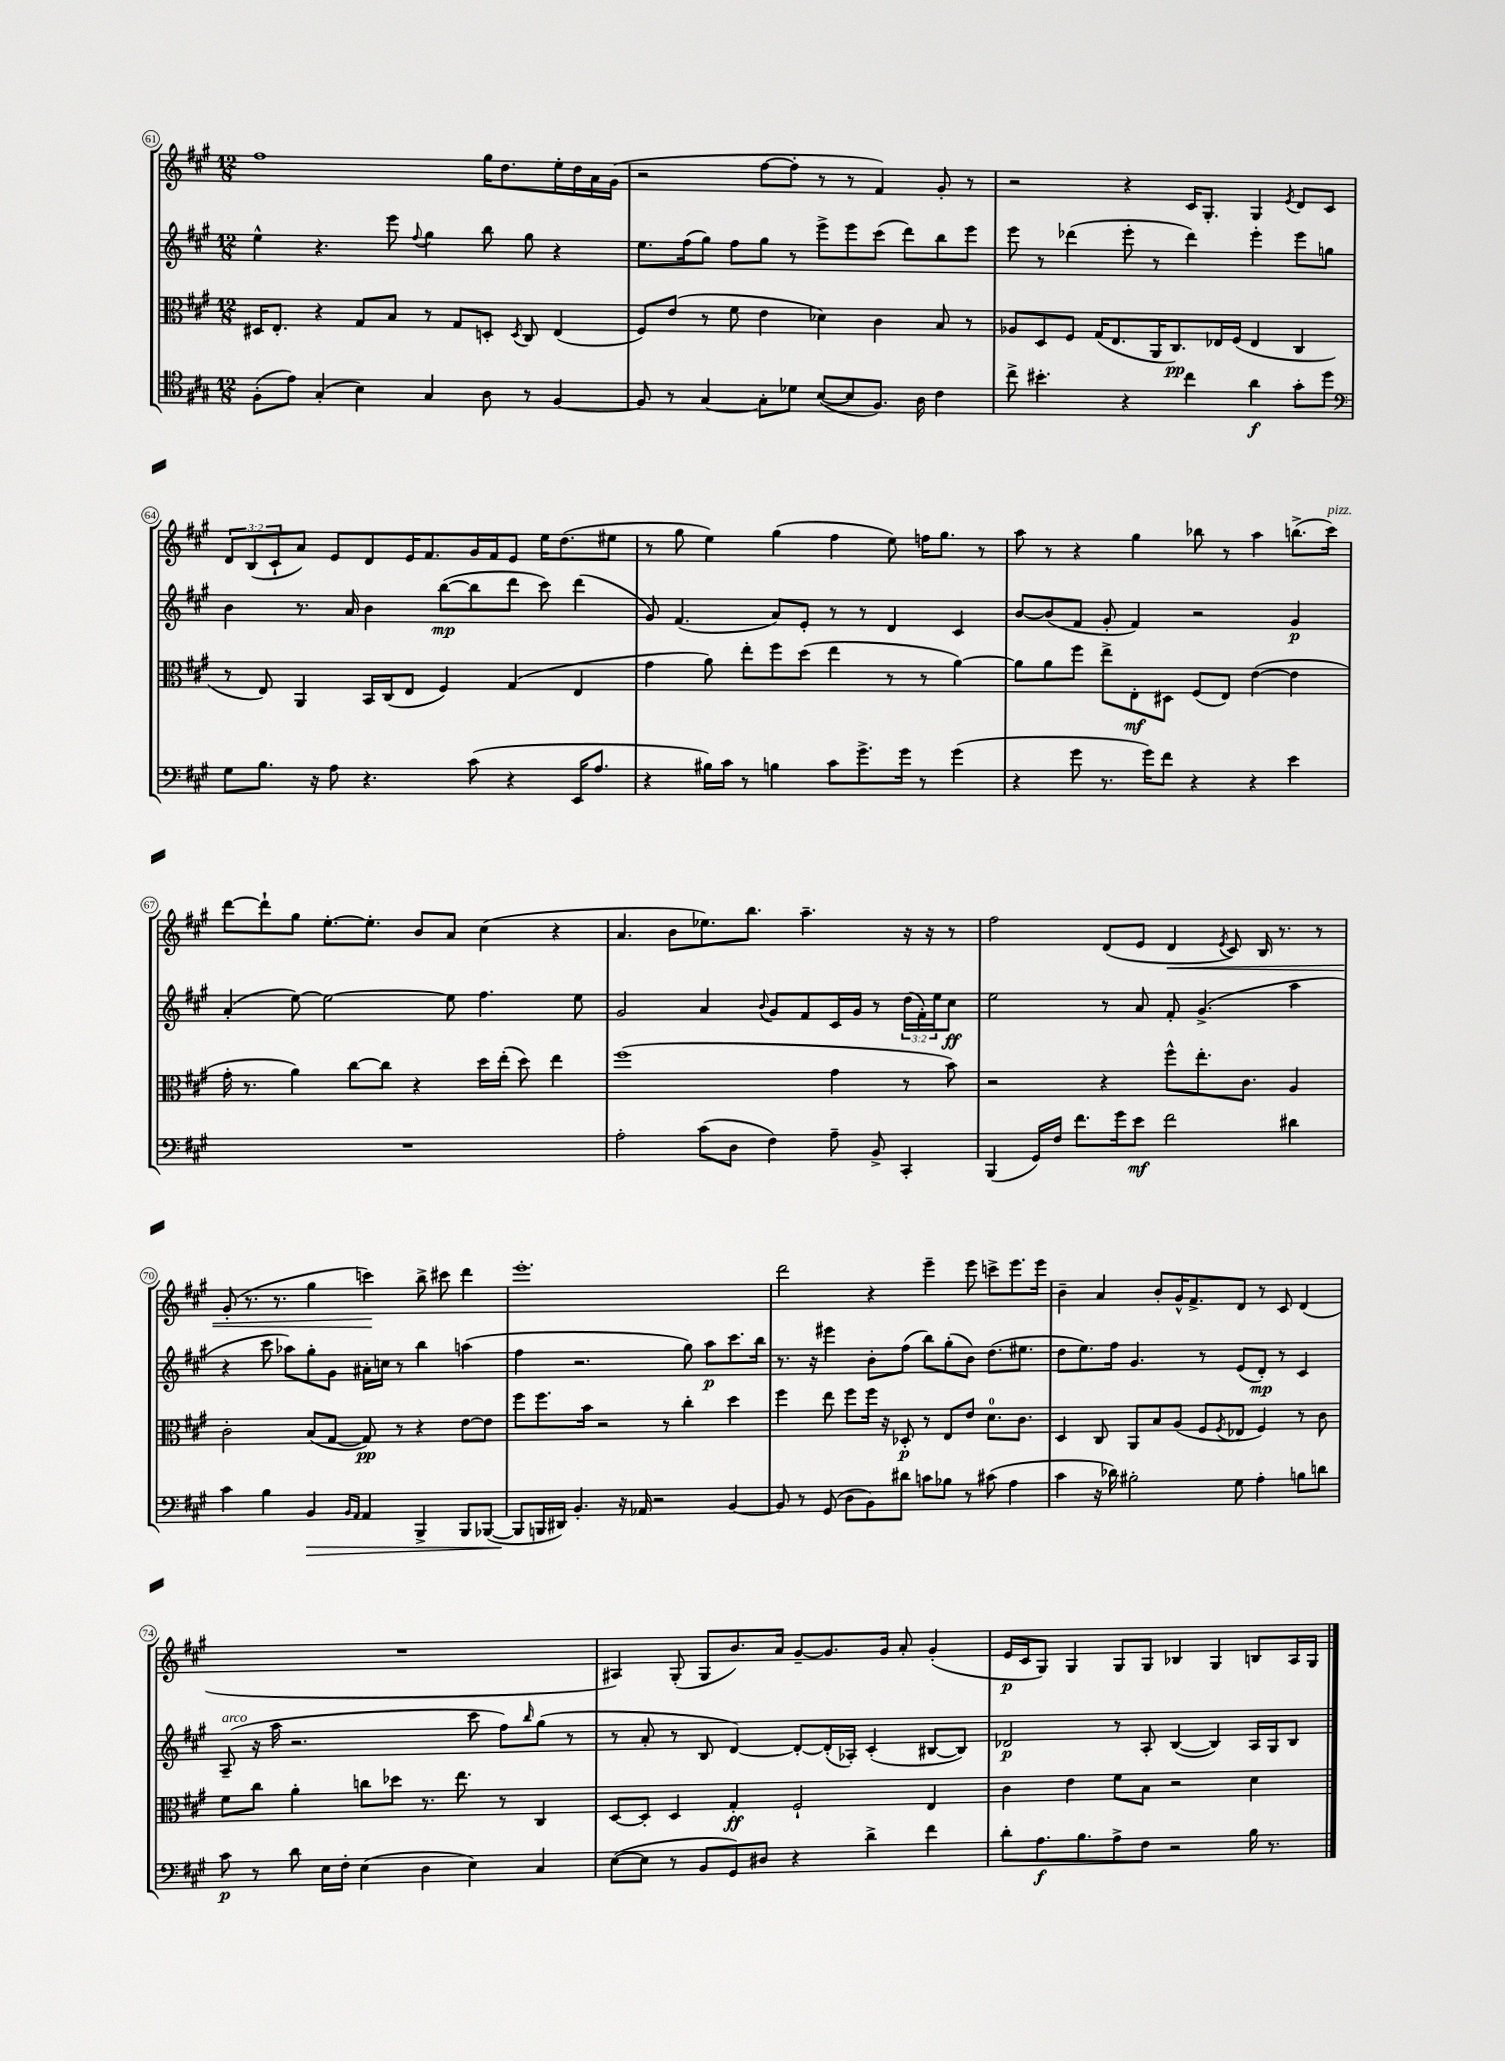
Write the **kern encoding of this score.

**kern	**dynam	**kern	**dynam	**kern	**dynam	**kern	**dynam
*part4	*part4	*part3	*part3	*part2	*part2	*part1	*part1
*staff4	*staff4	*staff3	*staff3	*staff2	*staff2	*staff1	*staff1
*clefC4	*	*clefC3	*	*clefG2	*	*clefG2	*
*k[f#c#g#]	*	*k[f#c#g#]	*	*k[f#c#g#]	*	*k[f#c#g#]	*
*M12/8	*	*M12/8	*	*M12/8	*	*M12/8	*
=61	=61	=61	=61	=61	=61	=61	=61
(8F#'\L	.	16D#X/KL	.	4ee^^\	.	1ff#	.
.	.	8.E'/J	.	.	.	.	.
8e\J)	.	.	.	.	.	.	.
(4G#'/	.	4r	.	4.r	.	.	.
4B\)	.	8G#/L	.	.	.	.	.
.	.	8B/J	.	8eee\	.	.	.
.	.	.	.	8qqff#/	.	.	.
4G#/	.	8r	.	4gg#\	.	.	.
.	.	8G#/L	.	.	.	.	.
8A\	.	8Dn'/J	.	8bb\	.	16gg#\KL	.
.	.	.	.	.	.	8.dd\	.
.	.	8qD/	.	.	.	.	.
8r	.	8C#/	.	8gg#\	.	.	.
[4F#/	.	(4E/	.	4r	.	16ee'\L	.
.	.	.	.	.	.	16dd\	.
.	.	.	.	.	.	16a\	.
.	.	.	.	.	.	(16g#\JJ	.
=62	=62	=62	=62	=62	=62	=62	=62
8F#/]	.	8F#/L)	.	8.ee\L	.	2r	.
8r	.	(8e/J	.	.	.	.	.
.	.	.	.	(16ff#\k	.	.	.
[4G#/	.	8r	.	8gg#\J)	.	.	.
.	.	8f#\	.	8ff#\L	.	.	.
8G#'\L]	.	4e\	.	8gg#\J	.	[8ff#\L	.
8d-X\J	.	.	.	8r	.	8ff#'\J]	.
([8B/L	.	4d-X\)	.	8eee^\L	.	8r	.
8B/]	.	.	.	8eee\	.	8r	.
8.F#/J)	.	4c#\	.	(8ccc#\J	.	4f#/)	.
.	.	.	.	8ddd\L)	.	.	.
16A\	.	.	.	.	.	.	.
4c#\	.	8B/	.	8bb\	.	8g#'/	.
.	.	8r	.	8eee\J	.	8r	.
=63	=63	=63	=63	=63	=63	=63	=63
8cc#^\	.	8A-X/L	.	8eee\	.	2r	.
4.b#X'\	.	8D/	.	8r	.	.	.
.	.	8F#/J	.	(4ddd-X\	.	.	.
.	.	(16G#/KL	.	.	.	.	.
.	.	8.E/	.	.	.	.	.
4r	.	.	.	8eee'\	.	4r	.
.	.	16AA/K	.	8r	.	.	.
.	.	8.C#/)	pp	.	.	.	.
4cc#\	.	.	.	4ddd-\)	.	16c#/KL	.
.	.	.	.	.	.	8.G#'/J	.
.	.	16E-X/L	.	.	.	.	.
.	.	(16F#/JJ	.	.	.	.	.
4a\	f	4E-/	.	4eee'\	.	4G#/	.
.	.	.	.	.	.	8qe/	.
8g#'\L	.	4C#/	.	8eee\L	.	8d/L	.
8dd\J	.	.	.	8ggn\J	.	8c#/J	.
!!LO:LB:g=z
=64	=64	=64	=64	=64	=64	=64	=64
*clefF4	*	*	*	*	*	*	*
8G#\L	.	8r	.	4b\	.	12d/L	.
.	.	.	.	.	.	(12B/	.
8.B\J	.	8E/)	.	.	.	.	.
.	.	.	.	.	.	12c#`/	.
.	.	4AA/	.	8.r	.	8a/J)	.
16r	.	.	.	.	.	.	.
8A\	.	.	.	.	.	8e/L	.
.	.	.	.	16a/	.	.	.
4.r	.	16BB/LL	.	4b\	.	8d/	.
.	.	(16C#/J	.	.	.	.	.
.	.	8E/J	.	.	.	16e/K	.
.	.	.	.	.	.	8.f#/	.
.	.	4F#/)	.	([8bb\L	mp	.	.
(8c#\	.	.	.	8bb\]	.	16g#/L	.
.	.	.	.	.	.	16f#/J	.
4r	.	(4G#/	.	8ddd\J	.	8e/J	.
.	.	.	.	8ccc#\)	.	16ee\KL	.
.	.	.	.	.	.	(8.dd\	.
16EE/KL	.	4E/	.	(4ddd\	.	.	.
8.A/J	.	.	.	.	.	.	.
.	.	.	.	.	.	8ee#X\J	.
=65	=65	=65	=65	=65	=65	=65	=65
4r	.	4g#\	.	8g#/)	.	8r	.
.	.	.	.	(4.f#/	.	8gg#\	.
16B#X\LL)	.	8a\)	.	.	.	4ee\)	.
16c#\JJ	.	.	.	.	.	.	.
8r	.	8ee'\L	.	.	.	.	.
4Bn\	.	8ff#\	.	8a/L)	.	(4gg#\	.
.	.	(8dd\J	.	8e'/J	.	.	.
8c#\L	.	4ee\	.	8r	.	4ff#\	.
8.g#^\	.	.	.	8r	.	.	.
.	.	8r	.	4d/	.	8ee\)	.
16g#\Jk	.	.	.	.	.	.	.
8r	.	8r	.	.	.	16ffn\KL	.
.	.	.	.	.	.	8.gg#\J	.
(4g#\	.	[4a\)	.	4c#/	.	.	.
.	.	.	.	.	.	8r	.
=66	=66	=66	=66	=66	=66	=66	=66
4r	.	8a\L]	.	[8b/L	.	8aa\	.
.	.	8a\	.	(8b/]	.	8r	.
8g#\	.	8ff#\J	.	8f#/J	.	4r	.
8.r	.	8ee^\L	.	8g#'/	.	.	.
.	.	8E'\	mf	4f#/)	.	4gg#\	.
16g#\KL)	.	.	.	.	.	.	.
8f#\J	.	8D#X\J	.	.	.	.	.
4r	.	(8F#/L	.	2r	.	8bb-X\	.
.	.	8E/J)	.	.	.	8r	.
4r	.	([4e\	.	.	.	4aa\	.
4e\	.	4e\]	.	4g#/	p	(8.bbn^\L	.
!	!	!	!	!	!	!LO:TX:a:i:t=pizz.	!
.	.	.	.	.	.	16ccc#\Jk)	.
!!LO:LB:g=z
=67	=67	=67	=67	=67	=67	=67	=67
1.r	.	16g#'\	.	(4a'/	.	[8ddd\L	.
.	.	8.r	.	.	.	.	.
.	.	.	.	.	.	8ddd`\]	.
.	.	4a\)	.	[8ee\)	.	8gg#\J	.
.	.	.	.	2ee\_	.	[8.ee'\L	.
.	.	[8cc#\L	.	.	.	.	.
.	.	.	.	.	.	8.ee'\J]	.
.	.	8cc#\J]	.	.	.	.	.
.	.	4r	.	.	.	8b/L	.
.	.	.	.	8ee\]	.	8a/J	.
.	.	16dd\LL	.	4.ff#\	.	(4cc#\	.
.	.	(16ee'\JJ	.	.	.	.	.
.	.	8dd\)	.	.	.	.	.
.	.	4ee\	.	.	.	4r	.
.	.	.	.	8ee\	.	.	.
=68	=68	=68	=68	=68	=68	=68	=68
2A'\	.	(1ff#	.	2g#/	.	4.a/	.
.	.	.	.	.	.	8b\L	.
(8c#\L	.	.	.	4a/	.	8.ee-X\)	.
8D\J	.	.	.	.	.	.	.
.	.	.	.	.	.	8.bb\J	.
.	.	.	.	8qqb/	.	.	.
4F#\)	.	.	.	8g#/L	.	.	.
.	.	.	.	8f#/	.	4.aa~\	.
8A~\	.	4g#\	.	16c#/L	.	.	.
.	.	.	.	16g#/JJ	.	.	.
8BB^/	.	.	.	8r	.	.	.
4CC#'/	.	8r	.	(24dd\LL	.	16r	.
.	.	.	.	24f#'\)	.	.	.
.	.	.	.	.	.	16r	.
.	.	.	.	24ee\J	.	.	.
.	.	8b\)	.	8cc#\J	ff	8r	.
=69	=69	=69	=69	=69	=69	=69	=69
(4BBB/	.	2r	.	2ee\	.	2ff#\	.
16GG#/LL)	.	.	.	.	.	.	.
16F#/JJ	.	.	.	.	.	.	.
8.f#\L	.	.	.	.	.	.	.
.	.	4r	.	8r	.	(8d/L	.
16g#\k	.	.	.	.	.	.	.
8e\J	mf	.	.	8a/	.	8e/J	.
!	!	!	!	!	!	!	!LO:HP:b
2f#\	.	8ff#^^\L	.	8f#'/	.	4d/	<
.	.	8.ee'\	.	(4.g#^/	.	.	.
.	.	.	.	.	.	8qe/	.
.	.	.	.	.	.	8c#/)	.
.	.	8.c#\J	.	.	.	.	.
.	.	.	.	.	.	16B/	.
.	.	.	.	.	.	8.r	.
4d#X\	.	4A/	.	4aa\	.	.	.
.	.	.	.	.	.	8r	.
!!LO:LB:g=z
=70	=70	=70	=70	=70	=70	=70	=70
4c#\	.	2c#'\	.	4r	.	(8g#'/	.
.	.	.	.	.	.	8.r	.
4B\	.	.	.	8ccc#\	.	.	.
.	.	.	.	.	.	8.r	.
.	.	.	.	8aa-X\L)	.	.	.
!	!LO:HP:b	!	!	!	!	!	!
4BB/	>	(8B/L	.	8gg#'\	.	4gg#\	.
.	.	[8G#/J	.	8g#\J	.	.	.
16qqBB/LL	.	.	.	.	.	.	.
16qqAA/JJ	.	.	.	.	.	.	.
4AA/	.	8G#/])	pp	16a#X'\LL	.	4cccn\)	.
.	.	.	.	16ccn\JJ	.	.	.
.	.	8r	.	8r	.	.	.
4BBB^/	.	4r	.	4bb\	.	8bb^\	[
.	.	.	.	.	.	8ccc#X\	.
8BBB/L	.	[8e\L	.	(4aan\	.	4ddd\	.
([8BBB-X/J	.	8e\J]	.	.	.	.	.
=71	=71	=71	=71	=71	=71	=71	=71
8BBB-/L]	.	8ff#\L	.	4ff#\	.	1.eee'	.
16BBBn/L	]	8.ff#\	.	.	.	.	.
16DD#X/JJ)	.	.	.	.	.	.	.
4.BB'/	.	.	.	2.r	.	.	.
.	.	16b\Jk	.	.	.	.	.
.	.	2r	.	.	.	.	.
16r	.	.	.	.	.	.	.
16AA-X/	.	.	.	.	.	.	.
2r	.	.	.	.	.	.	.
.	.	8r	.	.	.	.	.
.	.	4cc#'\	.	8gg#\)	.	.	.
.	.	.	.	8aa\L	p	.	.
[4BB/	.	4dd\	.	8.ccc#\	.	.	.
.	.	.	.	16bb\Jk	.	.	.
=72	=72	=72	=72	=72	=72	=72	=72
8BB/]	.	4ff#\	.	8.r	.	2ddd\	.
8r	.	.	.	.	.	.	.
.	.	.	.	16r	.	.	.
(8GG#/	.	8ee\	.	4eee#X\	.	.	.
8D\L	.	8ff#\L	.	.	.	.	.
8BB\)	.	16ff#\Jk	.	8b'\L	.	4r	.
.	.	16r	.	.	.	.	.
8d#X\J	.	8D-X'/	p	(8ff#\J	.	.	.
8cn\L	.	8r	.	8bb\L)	.	4eee~\	.
8B-X\J	.	8E/L	.	(8gg#'\	.	.	.
8r	.	8e/J	.	8b\J)	.	8eee\	.
(8c#X\	.	8.d\L	.	(8.dd\L	.	8cccn^\L	.
4A\	.	.	.	.	.	8.eee\	.
.	.	8.c#\J	.	8.ee#X\J	.	.	.
.	.	.	.	.	.	16eee\Jk	.
=73	=73	=73	=73	=73	=73	=73	=73
4c#\	.	4D/	.	8dd\L	.	4b~\	.
.	.	.	.	8.ee\)	.	.	.
16r	.	8C#/	.	.	.	4a/	.
16d-X\)	.	.	.	16ff#\Jk	.	.	.
2B#X'\	.	8AA/L	.	4.g#/	.	.	.
.	.	8B/	.	.	.	8b'/L	.
.	.	(8A/J	.	.	.	16g#^^/K	.
.	.	.	.	.	.	8.f#^/	.
.	.	8F#/L	.	8r	.	.	.
.	.	8qF#/	.	.	.	.	.
8G#\	.	8E-X/J	.	(8e/L	.	8d/J	.
4A'\	.	4F#/)	.	8d'/J)	mp	8r	.
.	.	.	.	8r	.	8c#/	.
8Bn\L	.	8r	.	4c#/	.	(4d/	.
8dn\J	.	8c#\	.	.	.	.	.
!!LO:LB:g=z
=74	=74	=74	=74	=74	=74	=74	=74
!	!	!	!	!LO:TX:a:i:t=arco	!	!	!
8c#\	p	8f#\L	.	(8A~/	.	1.r	.
8r	.	8cc#\J	.	16r	.	.	.
.	.	.	.	16aa\	.	.	.
8d\	.	4a'\	.	2.r	.	.	.
16E\LL	.	.	.	.	.	.	.
16F#'\JJ	.	.	.	.	.	.	.
(4E\	.	8ccn\L	.	.	.	.	.
.	.	8dd-X\J	.	.	.	.	.
4D\	.	8.r	.	.	.	.	.
.	.	8.ee\	.	.	.	.	.
4E\)	.	.	.	8ccc#\	.	.	.
.	.	8r	.	8ff#\L)	.	.	.
.	.	.	.	16qqbb/	.	.	.
4C#/	.	4C#/	.	(8gg#\J	.	.	.
.	.	.	.	8r	.	.	.
=75	=75	=75	=75	=75	=75	=75	=75
([8E\L	.	[8D/L	.	8r	.	4A#X/)	.
8E\J]	.	8D'/J]	.	8a'/	.	.	.
8r	.	4D/	.	8r	.	(8G#'/	.
8BB/L	.	.	.	8B/	.	8G#/L	.
8GG#/)	.	4G#'/	ff	[4d/)	.	8.b/)	.
8D#X/J	.	.	.	.	.	.	.
.	.	.	.	.	.	16a/Jk	.
4r	.	2F#`/	.	8d'/L_	.	[8g#~/L	.
.	.	.	.	(16d'/L]	.	8.g#/]	.
.	.	.	.	16A-X'/JJ)	.	.	.
4d^\	.	.	.	(4c#'/	.	.	.
.	.	.	.	.	.	16g#/Jk	.
.	.	.	.	.	.	8a'/	.
4f#\	.	4E/	.	[8B#X/L	.	(4g#'/	.
.	.	.	.	8B#/J])	.	.	.
=76	=76	=76	=76	=76	=76	=76	=76
8d'\L	.	4c#\	.	2d-X/	p	16e/LL	p
.	.	.	.	.	.	16c#/J	.
8.A\	f	.	.	.	.	8G#/J)	.
.	.	4e\	.	.	.	4G#/	.
8.B\	.	.	.	.	.	.	.
8A^\	.	8f#\L	.	8r	.	8G#/L	.
8F#\J	.	8B\J	.	8A'/	.	8G#/J	.
2r	.	2r	.	([4B/	.	4B-X/	.
.	.	.	.	4B/])	.	4G#/	.
16B\	.	4d\	.	16A/LL	.	8Bn/L	.
8.r	.	.	.	16G#/J	.	.	.
.	.	.	.	8B/J	.	16A/L	.
.	.	.	.	.	.	16G#/JJ	.
==	==	==	==	==	==	==	==
*-	*-	*-	*-	*-	*-	*-	*-
